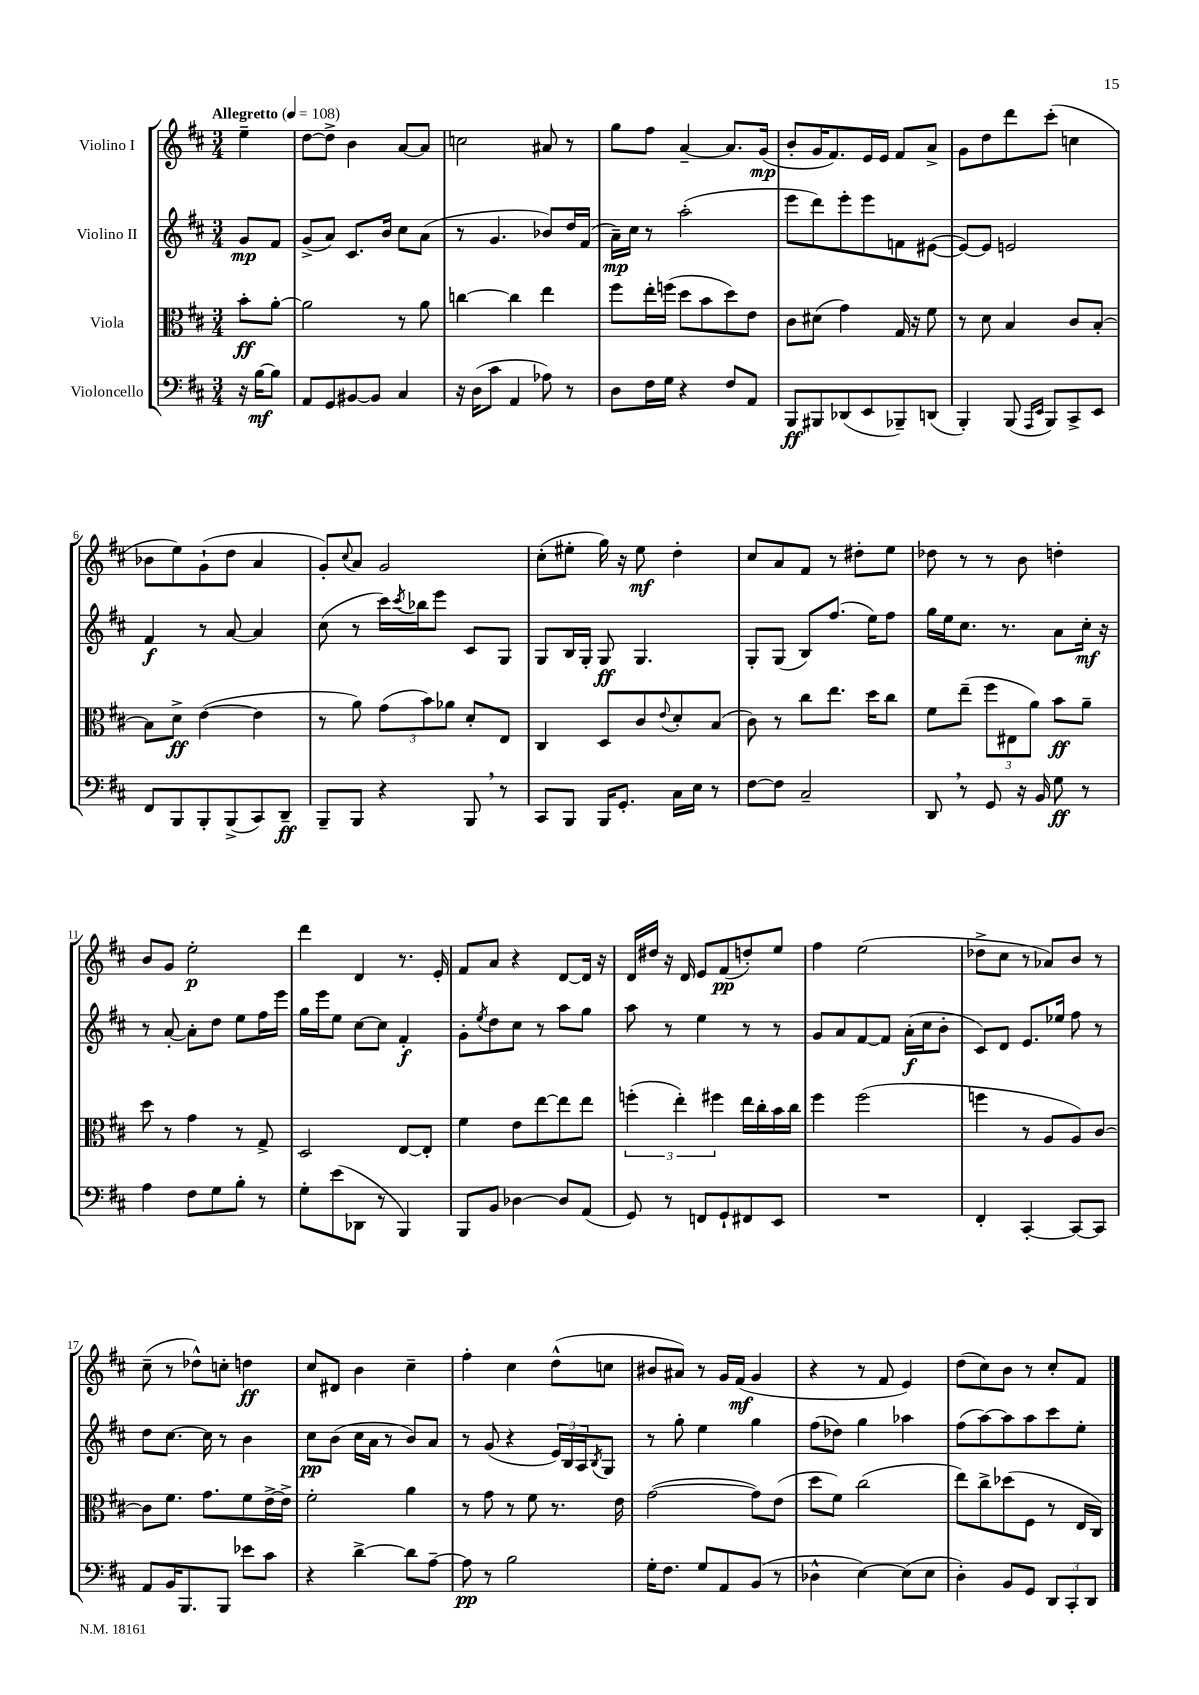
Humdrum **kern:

**kern	**dynam	**kern	**dynam	**kern	**dynam	**kern	**dynam
*part4	*part4	*part3	*part3	*part2	*part2	*part1	*part1
*staff4	*staff4	*staff3	*staff3	*staff2	*staff2	*staff1	*staff1
*I"Violoncello	*	*I"Viola	*	*I"Violino II	*	*I"Violino I	*
*clefF4	*	*clefC3	*	*clefG2	*	*clefG2	*
*k[f#c#]	*	*k[f#c#]	*	*k[f#c#]	*	*k[f#c#]	*
*M3/4	*	*M3/4	*	*M3/4	*	*M3/4	*
*MM108	*	*MM108	*	*MM108	*	*MM108	*
=	=	=	=	=	=	=	=
!	!	!	!	!	!	!LO:TX:a:B:t=Allegretto	!
16r	.	8b'\L	ff	8g/L	mp	4ee~\	.
[16B\KL	mf	.	.	.	.	.	.
8B\J]	.	[8a'\J	.	8f#/J	.	.	.
=1	=1	=1	=1	=1	=1	=1	=1
8AA/L	.	2a\]	.	(8g^/L	.	[8dd\L	.
8GG/	.	.	.	8a/J)	.	8dd^\J]	.
[8BB#X/	.	.	.	8.c#/L	.	4b\	.
8BB#/J]	.	.	.	.	.	.	.
.	.	.	.	16b/Jk	.	.	.
4C#/	.	8r	.	8cc#\L	.	[8a/L	.
.	.	8a\	.	(8a\J	.	8a/J]	.
=2	=2	=2	=2	=2	=2	=2	=2
16r	.	[4ccn\	.	8r	.	2ccn\	.
(16D\KL	.	.	.	.	.	.	.
8c#\J	.	.	.	4.g/	.	.	.
4AA/	.	4cc\]	.	.	.	.	.
8A-X\)	.	4ee\	.	8b-X/L)	.	8a#X/	.
8r	.	.	.	16dd/L	.	8r	.
.	.	.	.	(16f#/JJ	.	.	.
=3	=3	=3	=3	=3	=3	=3	=3
8D\L	.	8ff#\L	.	16a~\LL)	mp	8gg\L	.
.	.	.	.	16cc#\JJ	.	.	.
16F#\L	.	16ee'\L	.	8r	.	8ff#\J	.
16G\JJ	.	(16ffn\JJ	.	.	.	.	.
4r	.	8dd\L	.	(2aa'\	.	[4a~/	.
.	.	8b\	.	.	.	.	.
8F#/L	.	8dd\)	.	.	.	8.a/L]	.
8AA/J	.	8e\J	.	.	.	.	.
.	.	.	.	.	.	(16g/Jk	mp
=4	=4	=4	=4	=4	=4	=4	=4
8BBB/L	ff	8c#\L	.	8eee\L	.	8b'/L	.
8BBB#X/	.	(8d#X\J	.	8ddd\)	.	16g/K	.
.	.	.	.	.	.	8.f#/)	.
(8DD-X/	.	4g\)	.	8eee'\	.	.	.
8EE/	.	.	.	8eee\	.	16e/L	.
.	.	.	.	.	.	16e/JJ	.
8BBB-X~/)	.	16G/	.	8fn\	.	8f#/L	.
.	.	16r	.	.	.	.	.
(8DDn/J	.	8f#\	.	([8e#X\J	.	8a^/J	.
=5	=5	=5	=5	=5	=5	=5	=5
4BBB'/)	.	8r	.	8e#/L_)	.	8g\L	.
.	.	8d\	.	8e#/J]	.	8dd\	.
(8BBB/	.	4B/	.	2en/	.	8ddd\	.
16qqAAA/LL	.	.	.	.	.	.	.
16qqEE/JJ	.	.	.	.	.	.	.
8BBB/L)	.	.	.	.	.	(8ccc#'\J	.
8CC#^/	.	8c#/L	.	.	.	4ccn\	.
8EE/J	.	[8B'/J	.	.	.	.	.
!!LO:LB:g=z
=6	=6	=6	=6	=6	=6	=6	=6
8FF#/L	.	8B\L]	.	4f#/	f	8b-X\L	.
8BBB/	.	8d^\J	ff	.	.	8ee\)	.
8BBB'/	.	([4e\	.	8r	.	(8g`\	.
(8BBB^/	.	.	.	[8a/	.	8dd\J	.
8CC#/)	.	4e\]	.	4a/]	.	4a/	.
8DD~/J	ff	.	.	.	.	.	.
=7	=7	=7	=7	=7	=7	=7	=7
8BBB~/L	.	8r	.	(8cc#\	.	8g'/L)	.
.	.	.	.	.	.	8qqcc#/	.
8BBB/J	.	8a\)	.	8r	.	8a/J	.
4r	.	(12g\L	.	16ccc#\LL)	.	2g/	.
.	.	.	.	8qccc#/	.	.	.
.	.	.	.	16bb-X\J	.	.	.
.	.	12b\)	.	.	.	.	.
.	.	.	.	8eee\J	.	.	.
.	.	12a-X\J	.	.	.	.	.
8BBB,/	.	8d'/L	.	8c#/L	.	.	.
8r	.	8E/J	.	8G/J	.	.	.
=8	=8	=8	=8	=8	=8	=8	=8
8CC#/L	.	4C#/	.	8G/L	.	(8cc#'\L	.
8BBB/J	.	.	.	16B/L	.	8ee#X'\J	.
.	.	.	.	16G'/JJ	.	.	.
16BBB/KL	.	8D/L	.	8G/	ff	16gg\)	.
8.GG'/J	.	.	.	.	.	16r	.
.	.	8c#/	.	4.G/	.	8ee#\	mf
.	.	8qqe/	.	.	.	.	.
16C#\LL	.	8d'/	.	.	.	4dd'\	.
16E\JJ	.	.	.	.	.	.	.
8r	.	(8B/J	.	.	.	.	.
=9	=9	=9	=9	=9	=9	=9	=9
[8F#\L	.	8c#\)	.	8G'/L	.	8cc#/L	.
8F#\J]	.	8r	.	(8G/J	.	8a/	.
2C#~/	.	8cc#\L	.	8B/L)	.	8f#/J	.
.	.	8.ee\J	.	(8.ff#/J	.	8r	.
.	.	.	.	.	.	8dd#X'\L	.
.	.	16dd\KL	.	16ee\KL)	.	.	.
.	.	8cc#\J	.	8ff#\J	.	8ee\J	.
=10	=10	=10	=10	=10	=10	=10	=10
8DD,/	.	8f#\L	.	16gg\LL	.	8dd-X\	.
.	.	.	.	16ee\J	.	.	.
8r	.	(8ee~\J	.	8.cc#\J	.	8r	.
8GG/	.	12ff#\L	.	.	.	8r	.
.	.	.	.	8.r	.	.	.
.	.	12E#X\	.	.	.	.	.
16r	.	.	.	.	.	8b\	.
.	.	12a\J)	.	.	.	.	.
16BB/	.	.	.	.	.	.	.
8G\	ff	8b\L	ff	8a\L	.	4ddn'\	.
8r	.	8a~\J	.	16cc#'\Jk	mf	.	.
.	.	.	.	16r	.	.	.
!!LO:LB:g=z
=11	=11	=11	=11	=11	=11	=11	=11
4A\	.	8dd\	.	8r	.	8b/L	.
.	.	8r	.	[8a'/	.	8g/J	.
8F#\L	.	4g\	.	8a'\L]	.	2ee'\	p
8G\	.	.	.	8dd\J	.	.	.
8B'\J	.	8r	.	8ee\L	.	.	.
8r	.	8G^/	.	16ff#\L	.	.	.
.	.	.	.	16eee\JJ	.	.	.
=12	=12	=12	=12	=12	=12	=12	=12
8G'\L	.	2D/	.	16gg\LL	.	4ddd\	.
.	.	.	.	16eee\J	.	.	.
(8e\	.	.	.	8ee\J	.	.	.
8DD-X\J	.	.	.	[8cc#\L	.	4d/	.
8r	.	.	.	8cc#\J]	.	.	.
4BBB/)	.	[8E/L	.	4f#'/	f	8.r	.
.	.	8E'/J]	.	.	.	.	.
.	.	.	.	.	.	16e'/	.
=13	=13	=13	=13	=13	=13	=13	=13
8BBB/L	.	4f#\	.	8g'\L	.	8f#/L	.
.	.	.	.	8qee/	.	.	.
8BB/J	.	.	.	8dd\	.	8a/J	.
[4D-X\	.	8e\L	.	8cc#\J	.	4r	.
.	.	[8ee\	.	8r	.	.	.
8D-/L]	.	8ee\]	.	8aa\L	.	[8d/L	.
(8AA/J	.	8ee\J	.	8gg\J	.	16d/Jk]	.
.	.	.	.	.	.	16r	.
=14	=14	=14	=14	=14	=14	=14	=14
8GG/)	.	(6ffn'\	.	8aa\	.	16d/LL	.
.	.	.	.	.	.	16dd#X/JJ	.
8r	.	.	.	8r	.	16r	.
.	.	6ee'\)	.	.	.	.	.
.	.	.	.	.	.	16d/	.
8FFn/L	.	.	.	4ee\	.	8e/L	.
.	.	6ff#X\	.	.	.	.	.
8GG`/	.	.	.	.	.	(8f#/	pp
8FF#X/	.	16ee\LL	.	8r	.	8ddn'/)	.
.	.	16cc#'\	.	.	.	.	.
8EE/J	.	16b\	.	8r	.	8ee/J	.
.	.	16cc#\JJ	.	.	.	.	.
=15	=15	=15	=15	=15	=15	=15	=15
2.r	.	4ff#\	.	8g/L	.	4ff#\	.
.	.	.	.	8a/	.	.	.
.	.	(2ff#\	.	[8f#/	.	(2ee\	.
.	.	.	.	8f#/J]	.	.	.
.	.	.	.	(16a'\LL	f	.	.
.	.	.	.	16cc#\J	.	.	.
.	.	.	.	8b'\J	.	.	.
=16	=16	=16	=16	=16	=16	=16	=16
4FF#'/	.	4ffn\	.	8c#/L)	.	8dd-X^\L	.
.	.	.	.	8d/J	.	8cc#\J	.
[4CC#'/	.	8r	.	8.e/L	.	8r	.
.	.	8A/L	.	.	.	8a-X/L)	.
.	.	.	.	16ee-X/Jk	.	.	.
8CC#/L_	.	8A/)	.	8ff#\	.	8b/J	.
8CC#/J]	.	[8c#/J	.	8r	.	8r	.
!!LO:LB:g=z
=17	=17	=17	=17	=17	=17	=17	=17
8AA/L	.	8c#\L]	.	8dd\L	.	(8cc#~\	.
16BB/K	.	8.f#\J	.	[8.cc#\J	.	8r	.
8.BBB/	.	.	.	.	.	.	.
.	.	.	.	.	.	8dd-X^^\L)	.
.	.	8.g\L	.	16cc#\]	.	.	.
8BBB/J	.	.	.	8r	.	8ccn'\J	.
8e-X\L	.	8f#\	.	4b\	.	4ddn\	ff
8c#\J	.	[16e^\L	.	.	.	.	.
.	.	16e^\JJ]	.	.	.	.	.
=18	=18	=18	=18	=18	=18	=18	=18
4r	.	2f#'\	.	8cc#\L	pp	8cc#/L	.
.	.	.	.	(8b\J	.	8d#X/J	.
[4d^\	.	.	.	16cc#\LL	.	4b\	.
.	.	.	.	16a\JJ	.	.	.
.	.	.	.	8r	.	.	.
8d\L]	.	4a\	.	8b/L)	.	4cc#~\	.
[8A~\J	.	.	.	8a/J	.	.	.
=19	=19	=19	=19	=19	=19	=19	=19
8A\]	pp	8r	.	8r	.	4ff#'\	.
8r	.	8g\	.	(8g/	.	.	.
2B\	.	8r	.	4r	.	4cc#\	.
.	.	8f#\	.	.	.	.	.
.	.	8.r	.	24e/LL)	.	(8dd^^\L	.
.	.	.	.	24B/	.	.	.
.	.	.	.	24A/J	.	.	.
.	.	.	.	8qB/	.	.	.
.	.	.	.	8G/J	.	8ccn\J	.
.	.	16e\	.	.	.	.	.
=20	=20	=20	=20	=20	=20	=20	=20
16G'\KL	.	([2g\	.	8r	.	8b#X/L	.
8.F#\J	.	.	.	.	.	.	.
.	.	.	.	8gg'\	.	8a#X/J)	.
8G/L	.	.	.	4ee\	.	8r	.
8AA/	.	.	.	.	.	16g/LL	.
.	.	.	.	.	.	(16f#/JJ	mf
(8BB/J	.	8g\L])	.	4gg\	.	4g/	.
8r	.	(8e\J	.	.	.	.	.
=21	=21	=21	=21	=21	=21	=21	=21
4D-X^^\	.	8dd\L	.	(8ff#\L	.	4r	.
.	.	8f#\J)	.	8dd-X\J)	.	.	.
[4E\)	.	(2cc#\	.	4gg\	.	8r	.
.	.	.	.	.	.	8f#/	.
(8E\L]	.	.	.	4aa-X\	.	4e/)	.
8E\J	.	.	.	.	.	.	.
=22	=22	=22	=22	=22	=22	=22	=22
4D'\)	.	8ee\L)	.	(8ff#\L	.	(8dd\L	.
.	.	8cc#^\	.	[8aa\)	.	8cc#\)	.
8BB/L	.	(8dd-X\	.	8aa\]	.	8b\J	.
8GG/J	.	8F#\J	.	8aa\	.	8r	.
12DD/L	.	8r	.	8ccc#\	.	8cc#'/L	.
12CC#'/	.	.	.	.	.	.	.
.	.	16E/LL	.	8ee'\J	.	8f#/J	.
12DD/J	.	.	.	.	.	.	.
.	.	16C#/JJ)	.	.	.	.	.
==	==	==	==	==	==	==	==
*-	*-	*-	*-	*-	*-	*-	*-
